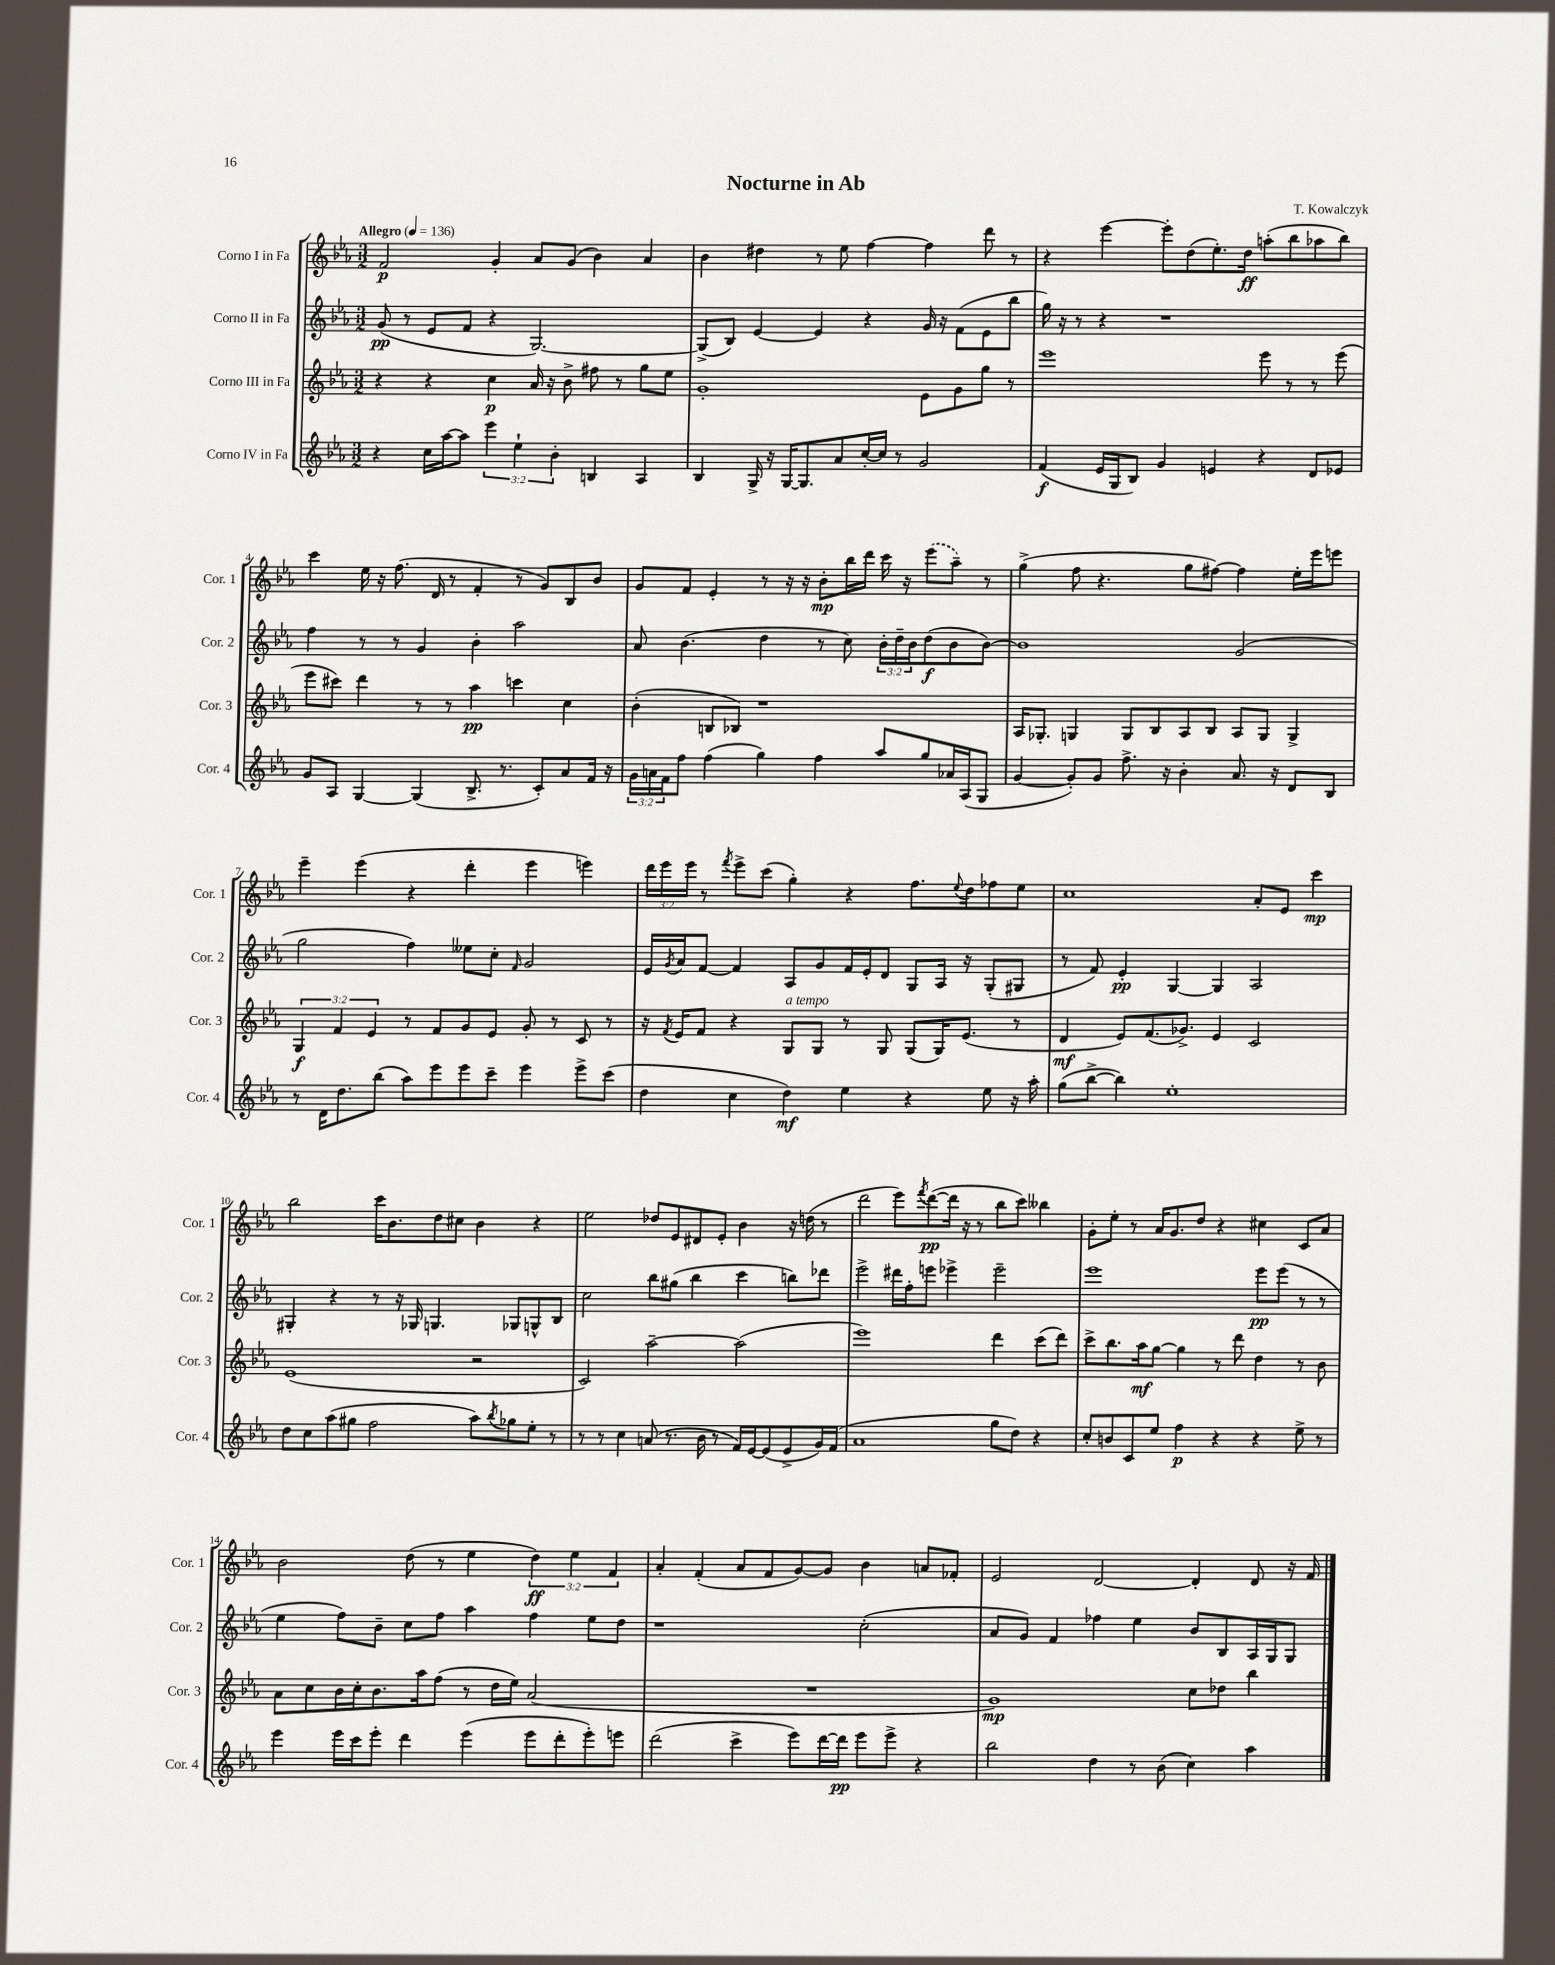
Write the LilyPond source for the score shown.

\header { title = "Nocturne in Ab" composer = "T. Kowalczyk" }
<<
\new StaffGroup <<
\new Staff = "s0" \with { instrumentName = "Corno I in Fa" shortInstrumentName = "Cor. 1" } {
    \clef treble \key ees \major \numericTimeSignature \time 3/2 \override Staff.TupletNumber.text = #tuplet-number::calc-fraction-text \tempo "Allegro" 4 = 136
    f'2\p g'4-. aes'8 g'8( bes'4) aes'4 |
    bes'4 dis''4 r8 ees''8 f''4~ f''4 d'''8 r8 |
    r4 ees'''4~ ees'''8-. d''8( ees''8.-.) d''16\ff a''8-.( bes''8 aes''8 bes''8) |
    c'''4 ees''16 r16 f''8.( d'16 r8 f'4-. r8 g'8) bes8 bes'8 |
    g'8 f'8 ees'4-. r8 r16 r16 bes'8-.\mp bes''16 d'''16 c'''16 r16 \once \slurDashed ees'''8( aes''8--) r8 |
    g''4->( f''8 r4. g''8 fis''8~) fis''4 ees''16-. ees'''16 e'''8 |
    ees'''4-- ees'''4( r4 d'''4-. ees'''4 e'''4) |
    \tuplet 3/2 { d'''16 ees'''16 ees'''16 } r8 \acciaccatura { f'''8 } ees'''8-> c'''8( g''4-.) r4 f''8. \appoggiatura { ees''8 } d''16 fes''8 ees''8 |
    c''1 aes'8-. ees'8 c'''4\mp |
    bes''2 c'''16 bes'8. d''8 cis''8 bes'4 r4 |
    ees''2 des''8 ees'8 dis'8 ees'8-. bes'4 r16 d''16( r8 |
    d'''2 ees'''8) \acciaccatura { f'''8 } d'''8~\pp( d'''16 r16 r8 bes''8 c'''8) beses''4 |
    g'8-. ees''8-. r8 aes'16 g'8. d''8 r4 cis''4 c'8 aes'8 |
    bes'2 d''8( r8 ees''4 \tuplet 3/2 { d''4\ff) ees''4 f'4 } |
    aes'4-. f'4-.( aes'8 f'8 g'8~) g'8 bes'4 a'8 fes'8-. |
    ees'2 d'2~ d'4-. d'8 r16 f'16 \bar "|." |
}
\new Staff = "s1" \with { instrumentName = "Corno II in Fa" shortInstrumentName = "Cor. 2" } {
    \clef treble \key ees \major \numericTimeSignature \time 3/2 \override Staff.TupletNumber.text = #tuplet-number::calc-fraction-text
    g'8\pp( r8 ees'8 f'8 r4 g2.~) |
    g8->( bes8) ees'4~ ees'4 r4 g'16 r16 f'8( ees'8 bes''8 |
    g''16) r16 r8 r4 r1 |
    f''4 r8 r8 g'4 bes'4-. aes''2 |
    aes'8 bes'4.( d''4 r8 c''8) \tuplet 3/2 { bes'16-. d''16-- bes'16 } d''8\f( bes'8 bes'8~) |
    bes'1 g'2( |
    g''2 f''4) eeses''8 c''8-. \grace { f'16 } g'2 |
    ees'16 \acciaccatura { g'8 } aes'16 f'8~ f'4 aes8 g'8 f'16 ees'16-. d'8 g8 aes16 r16 g8-.( gis8 |
    r8 f'8) ees'4-.\pp g4~ g4 aes2 |
    gis4-. r4 r8 r16 ges16 g4. ges8 g8-^ bes8 |
    c''2 bes''8 gis''8( bes''4 c'''4 b''8) des'''8 |
    ees'''2-> dis'''16 f''16-. e'''8 ees'''4-> ees'''2-- |
    ees'''1 ees'''8\pp ees'''8( r8 r8 |
    ees''4 f''8) bes'8-- c''8 f''8 aes''4 f''4 ees''8 d''8 |
    r1 c''2-.( |
    aes'8 g'8) f'4 fes''4 ees''4 bes'8 bes8 aes16 g16 g8 \bar "|." |
}
\new Staff = "s2" \with { instrumentName = "Corno III in Fa" shortInstrumentName = "Cor. 3" } {
    \clef treble \key ees \major \numericTimeSignature \time 3/2 \override Staff.TupletNumber.text = #tuplet-number::calc-fraction-text
    r4 r4 c''4\p aes'16 r16 bes'8-> fis''8 r8 g''8 ees''8 |
    g'1-. ees'8 g'8 g''8 r8 |
    ees'''1 ees'''8 r8 r8 ees'''8( |
    ees'''8 cis'''8) d'''4 r8 r8 aes''4\pp c'''4 c''4 |
    bes'4-.( b8 bes8) r1 |
    aes16 ges8.-. g4 g8 bes8 aes8 bes8 aes8 g8 g4-> |
    \tuplet 3/2 { g4\f f'4 ees'4 } r8 f'8 g'8 ees'8 g'8-. r8 c'8 r8 |
    r16 \acciaccatura { f'8 } ees'16 f'8 r4 g8^\markup { \italic "a tempo" } g8 r8 g8 g8( g16) ees'8.( r8 |
    d'4\mf ees'8) f'8.( ges'8.->) ees'4 c'2 |
    ees'1( r2 |
    c'2) aes''2~-- aes''2( |
    ees'''1) d'''4 c'''8( d'''8) |
    c'''8-> bes''8. aes''16\mf g''8~ g''4 r8 d'''8 d''4 r8 bes'8 |
    aes'8 c''8 bes'16 c''16-. bes'8. aes''16 f''8( r8 d''16 ees''16) aes'2( |
    R1. |
    g'1\mp) c''8 des''8 bes''4 \bar "|." |
}
\new Staff = "s3" \with { instrumentName = "Corno IV in Fa" shortInstrumentName = "Cor. 4" } {
    \clef treble \key ees \major \numericTimeSignature \time 3/2 \override Staff.TupletNumber.text = #tuplet-number::calc-fraction-text
    r4 c''16 aes''16~ aes''8 \tuplet 3/2 { ees'''4 ees''4-! bes'4-. } b4 aes4 |
    bes4 g16-> r16 g16~ g8. aes'8 c''16~-. c''16 r8 g'2 |
    f'4\f( ees'16 g16 bes8) g'4 e'4 r4 d'8 ees'8 |
    g'8 aes8 g4~ g4( bes8.-> r8. c'8-.) aes'8 f'16 r16 |
    \tuplet 3/2 { g'16 a'16 f'16 } f''8 f''4( g''4) f''4 aes''8 g''8 aes'16 aes16( g8 |
    g'4~ g'8-.) g'8 f''8.-> r16 bes'4-. aes'8. r16 d'8 bes8 |
    r8 d'16 d''8. bes''8( aes''8) ees'''8 ees'''8 c'''8-- ees'''4 ees'''8-> c'''8( |
    d''4 c''4 d''4\mf) ees''4 r4 ees''8 r16 aes''16-. |
    g''8( bes''8~-> bes''4) ees''1-. |
    d''8 c''8 aes''8( gis''8 f''2 aes''8) \acciaccatura { bes''8 } ges''8 ees''8-. r8 |
    r8 r8 c''4 a'8( r8. bes'16 r8 f'16) ees'16~ ees'8( ees'8-> g'16) f'16( |
    aes'1 g''8 d''8) r4 |
    c''8-. b'8 c'8 ees''8 f''4\p r4 r4 ees''8-> r8 |
    ees'''4 ees'''16 c'''16 ees'''8-. d'''4 ees'''4( ees'''8 d'''8-. ees'''8-.) e'''8 |
    d'''2( c'''4-> ees'''8) d'''16~ d'''16\pp ees'''8 ees'''8-> r4 |
    bes''2 d''4 r8 bes'8( c''4) aes''4 \bar "|." |
}
>>
>>
